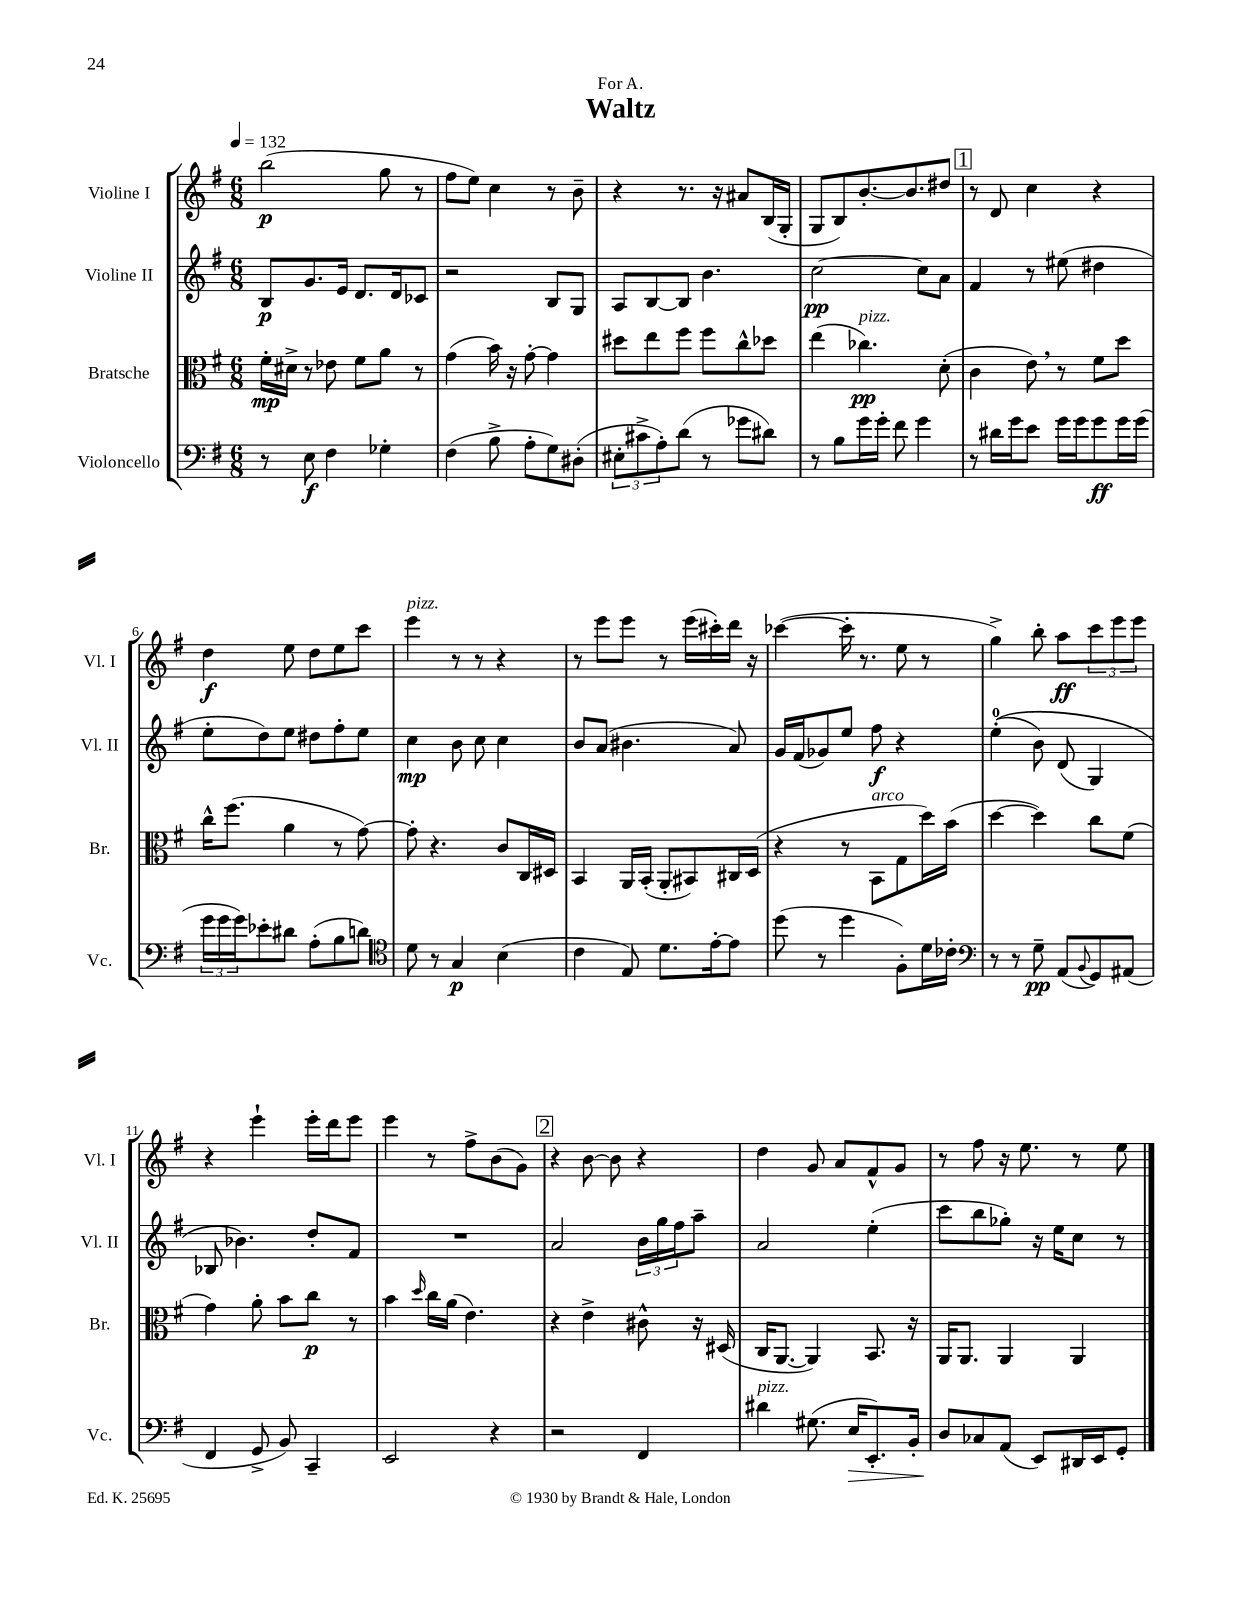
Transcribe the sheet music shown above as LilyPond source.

\header { title = "Waltz" dedication = "For A." }
<<
\new StaffGroup <<
\new Staff = "s0" \with { instrumentName = "Violine I" shortInstrumentName = "Vl. I" } {
    \clef treble \key g \major \numericTimeSignature \time 6/8 \tempo 4 = 132
    b''2\p( g''8 r8 |
    fis''8 e''8) c''4 r8 b'8-- |
    r4 r8. r16 ais'8 b16( g16-. |
    g8 b8) b'8.~-. b'8. dis''8 |
    \mark \markup { \box "1" } r8 d'8 c''4 r4 |
    d''4\f e''8 d''8 e''8 c'''8 |
    e'''4^\markup { \italic "pizz." } r8 r8 r4 |
    r8 e'''8 e'''8 r8 e'''16( cis'''16-.) d'''16 r16 |
    ces'''4~( ces'''16-. r8. e''8 r8 |
    g''4->) b''8-. a''8\ff \tuplet 3/2 { c'''8 e'''8 e'''8 } |
    r4 e'''4-! e'''16-. d'''16 e'''8 |
    e'''4 r8 fis''8-> b'8( g'8) |
    \mark \markup { \box "2" } r4 b'8~ b'8 r4 |
    d''4 g'8 a'8 fis'8-^ g'8 |
    r8 fis''8 r16 e''8. r8 e''8 \bar "|." |
}
\new Staff = "s1" \with { instrumentName = "Violine II" shortInstrumentName = "Vl. II" } {
    \clef treble \key g \major \numericTimeSignature \time 6/8
    b8\p g'8. e'16 d'8. d'16 ces'8 |
    r2 b8 g8 |
    a8 b8~ b8 b'4. |
    c''2~\pp c''8 a'8 |
    \mark \markup { \box "1" } fis'4 r8 eis''8( dis''4 |
    e''8-. d''8) e''8 dis''8 fis''8-. e''8 |
    c''4\mp b'8 c''8 c''4 |
    b'8 a'8( bis'4. a'8) |
    g'16 fis'16( ges'8) e''8 fis''8\f r4 |
    e''4-0-.(\( b'8) d'8( g4) |
    bes8 bes'4.\) d''8-. fis'8 |
    R2. |
    \mark \markup { \box "2" } a'2 \tuplet 3/2 { b'16 g''16 fis''16 } a''8-- |
    a'2 e''4-.( |
    c'''8 b''8 ges''8-.) r16 e''16 c''8 r8 \bar "|." |
}
\new Staff = "s2" \with { instrumentName = "Bratsche" shortInstrumentName = "Br." } {
    \clef alto \key g \major \numericTimeSignature \time 6/8
    fis'16-.\mp dis'16-> r8 ees'8 fis'8 a'8 r8 |
    g'4( b'16) r16 g'8~-. g'4 |
    dis''8 e''8 fis''8 fis''8 c''8-^ des''8 |
    e''4( ces''4.\pp^\markup { \italic "pizz." }) d'8-.( |
    \mark \markup { \box "1" } c'4 e'8) \breathe r8 fis'8 d''8 |
    c''16-^ fis''8.( a'4 r8 g'8~) |
    g'8-. r4. c'8 c16 dis16 |
    b,4 a,16 b,16-.( a,8-. bis,8) cis16 d16( |
    r4 r8 b,8^\markup { \italic "arco" } g8 d''16) b'16( |
    d''4~ d''4) c''8 fis'8( |
    g'4) a'8-. b'8 c''8\p r8 |
    b'4 \grace { d''16 } c''16 a'16( e'4.) |
    \mark \markup { \box "2" } r4 e'4-> cis'8-^ r16 dis16( |
    c16 a,8.~ a,4) b,8. r16 |
    a,16 a,8. a,4 a,4 \bar "|." |
}
\new Staff = "s3" \with { instrumentName = "Violoncello" shortInstrumentName = "Vc." } {
    \clef bass \key g \major \numericTimeSignature \time 6/8
    r8 e8\f fis4 ges4-. |
    fis4( b8-> a8-. g8) dis8-.( |
    \tuplet 3/2 { eis8-. cis'8-> a8-.) } d'8( r8 ges'8 dis'8) |
    r8 b8 g'16 g'16-. fis'8 g'4 |
    \mark \markup { \box "1" } r8 dis'16 g'16 e'8 g'16 g'16 g'8\ff g'16 g'16( |
    \tuplet 3/2 { g'16 g'16 g'16) } ees'8-. dis'8 a8-.( b8 d'8) |
    \clef tenor d'8 r8 g4\p b4( |
    c'4 e8) d'8. e'16~-. e'8 |
    d''8( r8 d''4 fis8-.) d'16 ces'16-. |
    \clef bass r8 r8 g8--\pp a,8( \appoggiatura { b,8 } g,8) ais,8( |
    fis,4 g,8-> b,8) c,4-- |
    e,2 r4 |
    \mark \markup { \box "2" } r2 fis,4 |
    dis'4^\markup { \italic "pizz." } gis8.( e16\> e,8.-.) b,16-. |
    d8\! ces8 a,8( e,8) dis,16 e,16 g,8-. \bar "|." |
}
>>
>>
